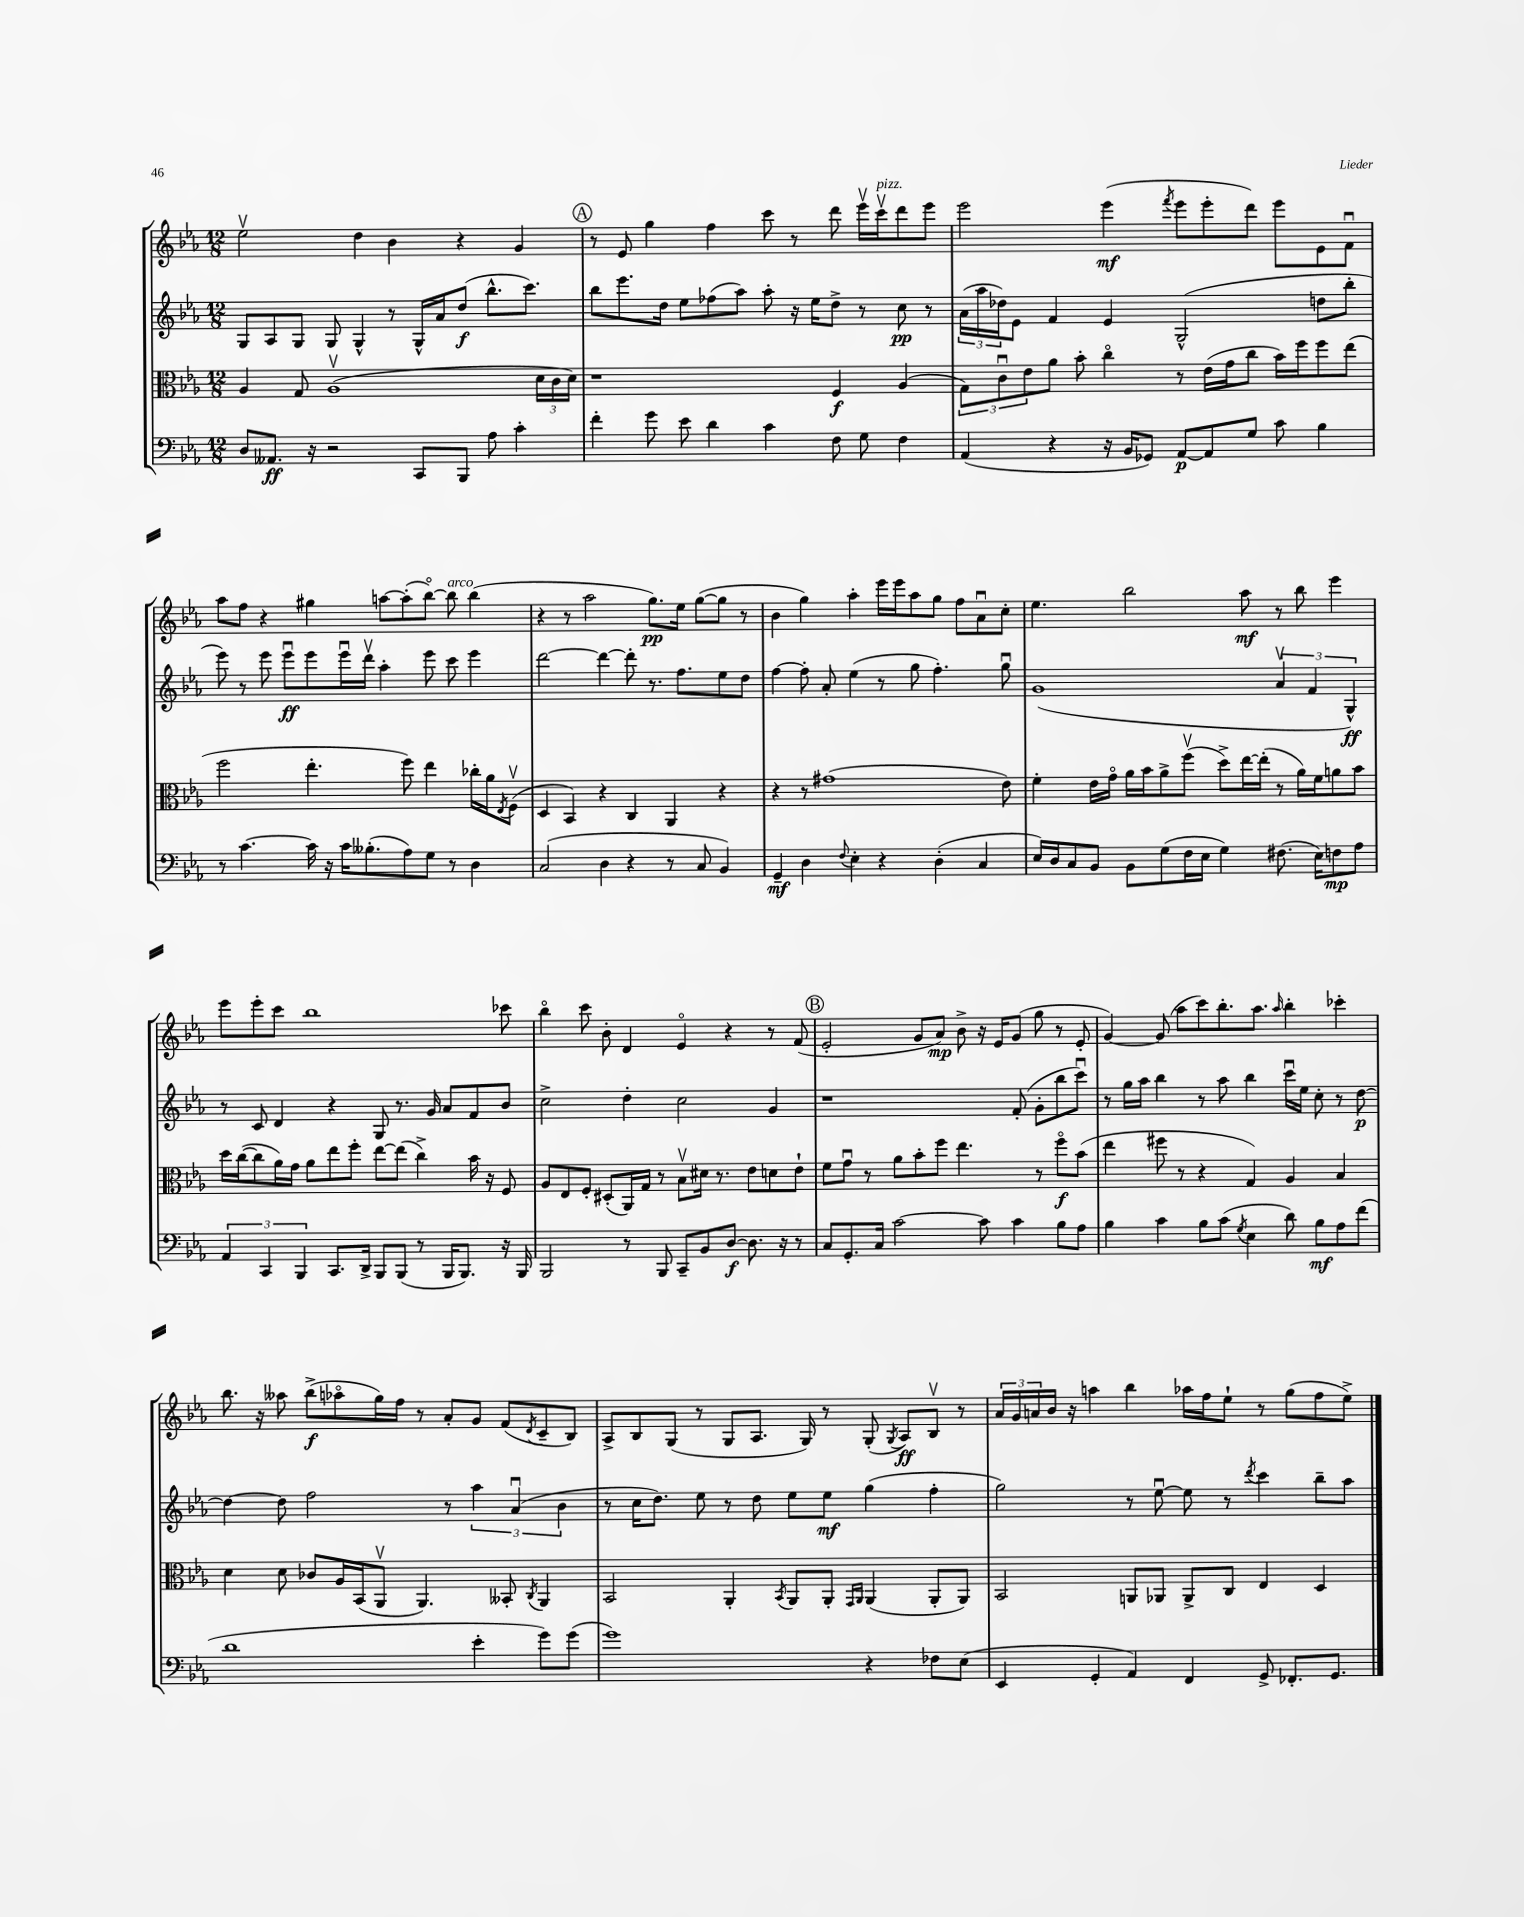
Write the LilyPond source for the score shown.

<<
\new StaffGroup <<
\new Staff = "s0" {
    \clef treble \key ees \major \numericTimeSignature \time 12/8
    ees''2\upbow d''4 bes'4 r4 g'4 |
    \mark \markup { \circle "A" } r8 ees'8 g''4 f''4 c'''8 r8 d'''8 ees'''16\upbow c'''16\upbow^\markup { \italic "pizz." } d'''8 ees'''8 |
    ees'''2 ees'''4\mf( \acciaccatura { f'''8 } ees'''8 ees'''8-. d'''8) ees'''8 ees'8 f'8\downbow |
    aes''8 f''8 r4 gis''4 a''8~ a''8-.( bes''8~\flageolet) bes''8^\markup { \italic "arco" } bes''4( |
    r4 r8 aes''2 g''8.\pp) ees''16 g''8~( g''8 r8 |
    bes'4 g''4) aes''4-. ees'''16 ees'''16 aes''8 g''8 f''8 aes'8\downbow c''8-. |
    ees''4. bes''2 aes''8\mf r8 bes''8 ees'''4 |
    ees'''8 ees'''8-. c'''8 bes''1 ces'''8 |
    bes''4\flageolet c'''8 bes'8-. d'4 ees'4\flageolet r4 r8 f'8( |
    \mark \markup { \circle "B" } ees'2-. g'8 aes'8\mp) bes'8-> r16 ees'16 g'8( g''8 r8 ees'8-. |
    g'4~) g'8( aes''8 c'''8) bes''8.-. aes''8. \grace { aes''16 } bes''4-. ces'''4-. |
    bes''8. r16 aeses''8 bes''8->\f( aes''8\flageolet g''16) f''16 r8 aes'8-. g'8 f'8( \acciaccatura { d'8 } c'8-- bes8) |
    aes8-> bes8 g8( r8 g8 aes8. g16) r8 g8-.( \acciaccatura { g8 } aes8\ff) bes8\upbow r8 |
    \tuplet 3/2 { aes'16 g'16 a'16 } bes'16 r16 a''4 bes''4 aes''16 f''16 ees''8-! r8 g''8( f''8 ees''8->) \bar "|." |
}
\new Staff = "s1" {
    \clef treble \key ees \major \numericTimeSignature \time 12/8
    g8 aes8 g8 g8 g4-^ r8 g16-^ aes'16 d''8\f( bes''8.-^ c'''8.) |
    \mark \markup { \circle "A" } bes''8 ees'''8. d''16 ees''8 fes''8( aes''8) aes''8-. r16 ees''16 d''8-> r8 c''8\pp r8 |
    \tuplet 3/2 { aes'16( aes''16 des''16) } ees'8 f'4 ees'4 g2-^( d''8 bes''8-. |
    ees'''8) r8 ees'''8 ees'''8\downbow\ff ees'''8 ees'''16\downbow d'''16\upbow aes''4-. ees'''8 c'''8 ees'''4 |
    d'''2~ d'''4~ d'''8-. r8. f''8. ees''8 d''8 |
    f''4~ f''8-. aes'8-. ees''4( r8 g''8 f''4.-.) g''8\downbow |
    g'1( \tuplet 3/2 { aes'4\upbow f'4 g4-^\ff) } |
    r8 c'8 d'4 r4 g8 r8. g'16 aes'8 f'8 bes'8 |
    c''2-> d''4-. c''2 g'4 |
    \mark \markup { \circle "B" } r1 f'8-.( g'8-. bes''8 c'''8\downbow) |
    r8 g''16 aes''16 bes''4 r8 aes''8 bes''4 c'''16\downbow ees''16 c''8-. r8 d''8~\p |
    d''4~ d''8 f''2 r8 \tuplet 3/2 { aes''4 aes'4\downbow( bes'4 } |
    r8 c''16 d''8.) ees''8 r8 d''8 ees''8 ees''8\mf g''4( f''4-. |
    g''2) r8 ees''8~\downbow ees''8 r8 \acciaccatura { d'''8 } c'''4 bes''8-- aes''8 \bar "|." |
}
\new Staff = "s2" {
    \clef alto \key ees \major \numericTimeSignature \time 12/8
    aes4 g8 aes1\upbow( \tuplet 3/2 { d'16 c'16 d'16) } |
    \mark \markup { \circle "A" } r1 f4\f aes4( |
    \tuplet 3/2 { g8) c'8\downbow ees'8 } aes'8 bes'8-. c''4\flageolet r8 ees'16( g'16 c''8 bes'16) f''16 f''8 ees''8( |
    f''2 ees''4.-. f''8) ees''4 ces''16-. aes'16 \acciaccatura { ees8 } f8\upbow( |
    d4 bes,4) r4 c4 aes,4 r4 |
    r4 r8 gis'1( ees'8) |
    f'4-. ees'16 g'16\flageolet aes'16 bes'16 aes'8-> f''8\upbow( d''8->) ees''16~ ees''16-.( r8 aes'16) f'16 a'8 bes'8 |
    d''16 c''16~( c''8 aes'16) g'16 aes'8 ees''8 f''8-. ees''8~ ees''8( c''4->) bes'16 r16 f8 |
    aes8 ees8 f8-. dis8-.( aes,16) g16 r8 bes8\upbow dis'16 r8. ees'8 d'8 ees'8-! |
    \mark \markup { \circle "B" } f'8 g'8\downbow r8 aes'8 bes'8-. f''8 ees''4. r8 f''8\flageolet\f bes'8( |
    ees''4 fis''8 r8 r4 g4) aes4 bes4 |
    d'4 d'8 ces'8 aes16 bes,16( aes,8\upbow aes,4.) beses,8-. \acciaccatura { c8 } aes,4 |
    bes,2 aes,4-. \acciaccatura { bes,8 } aes,8 aes,8-. \grace { g,16 aes,16 } aes,4( aes,8-. aes,8) |
    bes,2 a,8 aes,8 aes,8-> c8 ees4 d4 \bar "|." |
}
\new Staff = "s3" {
    \clef bass \key ees \major \numericTimeSignature \time 12/8
    d8 aeses,8.\ff r16 r2 c,8 bes,,8 aes8 c'4-. |
    \mark \markup { \circle "A" } f'4-. g'8 ees'8 d'4 c'4 f8 g8 f4 |
    aes,4( r4 r16 bes,16 ges,8) aes,8~\p aes,8 g8 c'8 bes4 |
    r8 c'4.~ c'16 r16 c'16 beses8.-.( aes8) g8 r8 d4 |
    c2( d4 r4 r8 c8 bes,4) |
    g,4--\mf d4 \appoggiatura { f8 } ees4-. r4 d4-.( c4 |
    ees16) d16 c8 bes,8 bes,8 g8( f16 ees16 g4) fis8.( ees16) f8\mp aes8 |
    \tuplet 3/2 { aes,4 c,4 bes,,4 } c,8. d,16-> bes,,8 bes,,8( r8 bes,,16 bes,,8.) r16 bes,,16 |
    bes,,2 r8 bes,,8 c,8-- bes,8 d8~\f d8. r16 r8 |
    \mark \markup { \circle "B" } c8 g,8.-. c16 c'2~ c'8 c'4 bes8 aes8 |
    bes4 c'4 bes8 c'8( \acciaccatura { g8 } ees4 d'8) bes8\mf aes8 f'8( |
    d'1 ees'4-. g'8) g'8( |
    g'1) r4 fes8 ees8( |
    ees,4 g,4-. aes,4) f,4 g,8-> fes,8.-. g,8. \bar "|." |
}
>>
>>
\layout { \context { \Score \remove "Bar_number_engraver" } }
